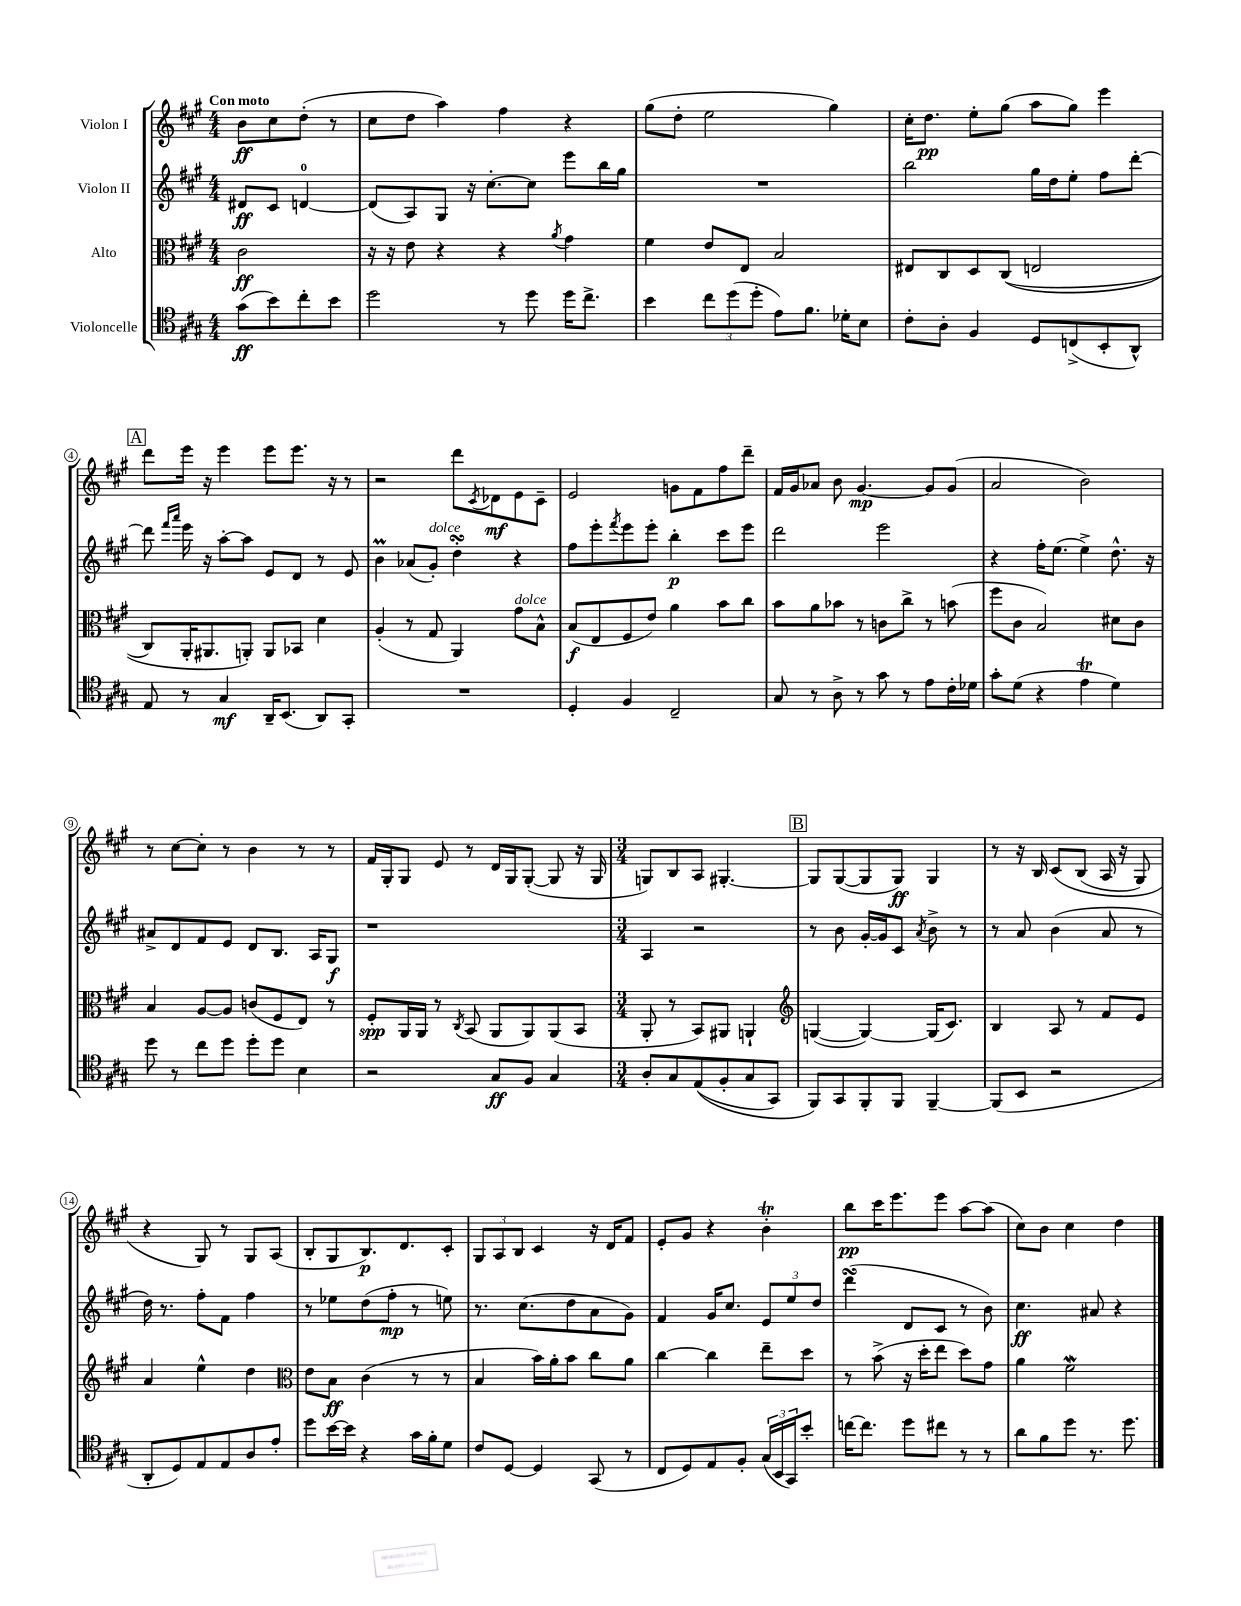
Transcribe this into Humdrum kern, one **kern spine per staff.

**kern	**kern	**kern	**kern
*staff4	*staff3	*staff2	*staff1
*clefC4	*clefC3	*clefG2	*clefG2
*k[f#c#g#]	*k[f#c#g#]	*k[f#c#g#]	*k[f#c#g#]
*M4/4	*M4/4	*M4/4	*M4/4
(8g#\L	2c#\	8d#/L	8b\L
8b\)	.	8c#/J	8cc#\
8cc#'\	.	[4d/	(8dd'\J
8b\J	.	.	8r
=	=	=	=
2dd\	16r	(8d/]L	8cc#\L
.	16r	.	.
.	8e\	8A/)	8dd\J
.	4r	8G#/J	4aa\)
.	.	16r	.
.	.	[8.cc#'\L	.
8r	4r	.	4ff#\
8dd\	.	8cc#\]J	.
.	8qa/	.	.
16dd\LK	4g#\	8eee\L	4r
8.cc#^\J	.	.	.
.	.	16bb\L	.
.	.	16gg#\JJ	.
=	=	=	=
4b\	4f#\	1r	(8gg#\L
.	.	.	8dd'\J
12cc#\L	8e/L	.	2ee\
(12dd\	.	.	.
.	8E/J	.	.
12dd'\J	.	.	.
8e\L)	2B/	.	.
8.f#\J	.	.	.
.	.	.	4gg#\)
16d-'\LK	.	.	.
8B\J	.	.	.
=	=	=	=
8c#'\L	8E#/L	2bb\	16cc#'\LK
.	.	.	8.dd\J
8A'\J	8C#/	.	.
4F#/	8D/	.	8ee'\L
.	&((8C#/J	.	(8gg#\J
8D/L	2E/	16gg#\LL	8aa\L
.	.	16dd\J	.
(8C^/	.	8ee'\J	8gg#\J)
8BB'/	.	8ff#\L	4eee\
8AA^^/J)	.	[8ddd'\J	.
=	=	=	=
8E/	8C#/L)	8ddd\]	8ddd\L
.	.	16qqfff#/LL	.
.	.	16qqaaa/JJ	.
8r	16AA'/K	16eee\	16eee\Jk
.	8.AA#/	16r	16r
4G#/	.	[8aa'\L	4eee\
.	8AA'/J&)	8aa\]J	.
16AA~/LK	8AA/L	8e/L	8eee\L
(8.BB/J	.	.	.
.	8BB-/J	8d/J	8.eee\J
8AA/L)	4d\	8r	.
.	.	.	16r
8GG#'/J	.	8e/	8r
=	=	=	=
1r	(4A'/	4b\	2r
.	8r	(8a-/L	.
.	8G#/	8g#'/J)	.
.	4AA/)	4dd'\	8ddd\L
.	.	.	8qc#/
.	.	.	8d-\
.	8g#\L	4r	8e\
.	8B^^\J	.	8c#~\J
=	=	=	=
4D'/	(8B/L	8ff#\L	2e/
.	8E/	8eee'\	.
.	.	8qfff#/	.
4F#/	8F#/	8eee\	.
.	8e/J)	8eee'\J	.
2C#~/	4a\	4bb'\	8g\L
.	.	.	8f#\
.	8b\L	8ccc#\L	8ff#\
.	8cc#\J	8eee\J	8ddd~\J
=	=	=	=
8G#/	8b\L	2ddd\	16f#/LL
.	.	.	16g#/J
8r	8a\	.	8a-/J
8A^\	8b-\J	.	8b\
8r	8r	.	[4.g#/
8g#\	8c\L	2eee\	.
8r	8cc#^\J	.	.
8e\L	8r	.	8g#/]L
16c#'\L	(8b\	.	(8g#/J
16d-\JJ	.	.	.
=	=	=	=
8g#'\L	8ff#\L	4r	2a/
(8d\J	8c#\J	.	.
4r	2B/)	16ff#'\LK	.
.	.	(8.ee\J	.
4e\	.	4ee^\)	2b\)
4d\)	8d#\L	8.dd^^\	.
.	8c#\J	.	.
.	.	16r	.
=	=	=	=
8dd\	4B/	8a#^/L	8r
8r	.	8d/	[8cc#\L
8cc#\L	[8A/L	8f#/	8cc#'\]J
8dd\J	8A/]J	8e/J	8r
8dd'\L	(8c/L	8d/L	4b\
8dd\J	8F#/	8.B/J	.
4B\	8E/J)	.	8r
.	.	16A/LK	.
.	8r	8G#/J	8r
=	=	=	=
2r	8F#'/L	1r	16f#/LL
.	.	.	16G#'/J
.	16AA/L	.	8G#/J
.	16AA/JJ	.	.
.	8r	.	8e/
.	8qC#/	.	.
.	(8BB/	.	8r
8G#/L	8AA/L	.	16d/LL
.	.	.	16G#/J
8F#/J	8AA/)	.	([8G#'/J
4G#/	(8AA/	.	8G#/]
.	8BB/J	.	16r
.	.	.	16G#/
=	=	=	=
*M3/4	*M3/4	*M3/4	*M3/4
8A'/L	8AA'/	4A/	8G/L)
8G#/	8r	.	8B/
&((8E/	8BB/L)	2r	8A/J
8F#'/	8AA#/J	.	[4.G#'/
8G#/	4AA`/	.	.
8GG#/J)	.	.	.
=	=	=	=
*	*clefG2	*	*
8FF#/L&)	([4G/	8r	8G#/]L
8GG#/	.	8b\	([8G#/
8FF#'/	4G/_)	[16g#'/LL	8G#/]
.	.	16g#/]J	.
8FF#/J	.	8c#/J	8G#/J)
.	.	8qa/	.
[4FF#~/	(16G/]LK	8b^\	4G#/
.	8.c#/J)	.	.
.	.	8r	.
=	=	=	=
(8FF#/]L	4B/	8r	8r
8BB/J	.	8a/	16r
.	.	.	16B/
2r	8A/	(4b\	&(8c#/L
.	8r	.	(8B/J
.	8f#/L	8a/	16A/
.	.	.	16r
.	8e/J	8r	8G#/)
=	=	=	=
8AA'/L	4a/	16dd\)	4r
.	.	8.r	.
8D/)	.	.	.
8E/	4ee^^\	8ff#'\L	8G#/&)
8E/	.	8f#\J	8r
8A/	4dd\	4ff#\	8G#/L
8e'/J	.	.	(8A/J
=	=	=	=
*	*clefC3	*	*
8dd\L	8e\L	8r	8B'/L
[16b\L	8B\J	8ee-\L	8G#/
16b\]JJ	.	.	.
4r	(4c#\	(8dd\	8.B/)
.	.	8ff#'\J	.
.	.	.	8.d/
16g#\LL	8r	8r	.
16f#'\J	.	.	.
8d\J	8r	8ee\)	8c#'/J
=	=	=	=
8c#/L	4B/	8.r	12G#/L
.	.	.	12A/
[8D/J	.	.	.
.	.	.	12B/J
.	.	(8.cc#\L	.
4D/]	16b\LL)	.	4c#/
.	16a'\J	.	.
.	8b\J	8dd\	.
(8GG#/	8cc#\L	8a\	16r
.	.	.	16d/LK
8r	8a\J	8g#\J)	8f#/J
=	=	=	=
8C#/L	[4cc#\	4f#/	8e'/L
8D/)	.	.	8g#/J
8E/	4cc#\]	16g#/LK	4r
.	.	8.cc#/J	.
8F#'/J	.	.	.
(24G#/LL	8ee~\L	12e/L	4b'\
24BB/	.	.	.
24GG#/J)	.	12ee/	.
8b'/J	8dd\J	.	.
.	.	12dd/J	.
=	=	=	=
[16cc\LK	8r	(4ddd\	8bb\L
8.cc\]J	.	.	.
.	(8b^\	.	16ccc#\K
.	.	.	8.eee\
8dd\L	16r	8d/L	.
.	16dd'\LK	.	.
8cc#\J	8ee\J	8c#/J	8eee\J
8r	8dd\L)	8r	[8aa\L
8r	8g#\J	8b\)	(8aa\]J
=	=	=	=
8a\L	4a\	4.cc#\	8cc#\L)
8f#\	.	.	8b\J
8dd\J	2f#\	.	4cc#\
8.r	.	8a#/	.
.	.	4r	4dd\
8.dd\	.	.	.
==	==	==	==
*-	*-	*-	*-
